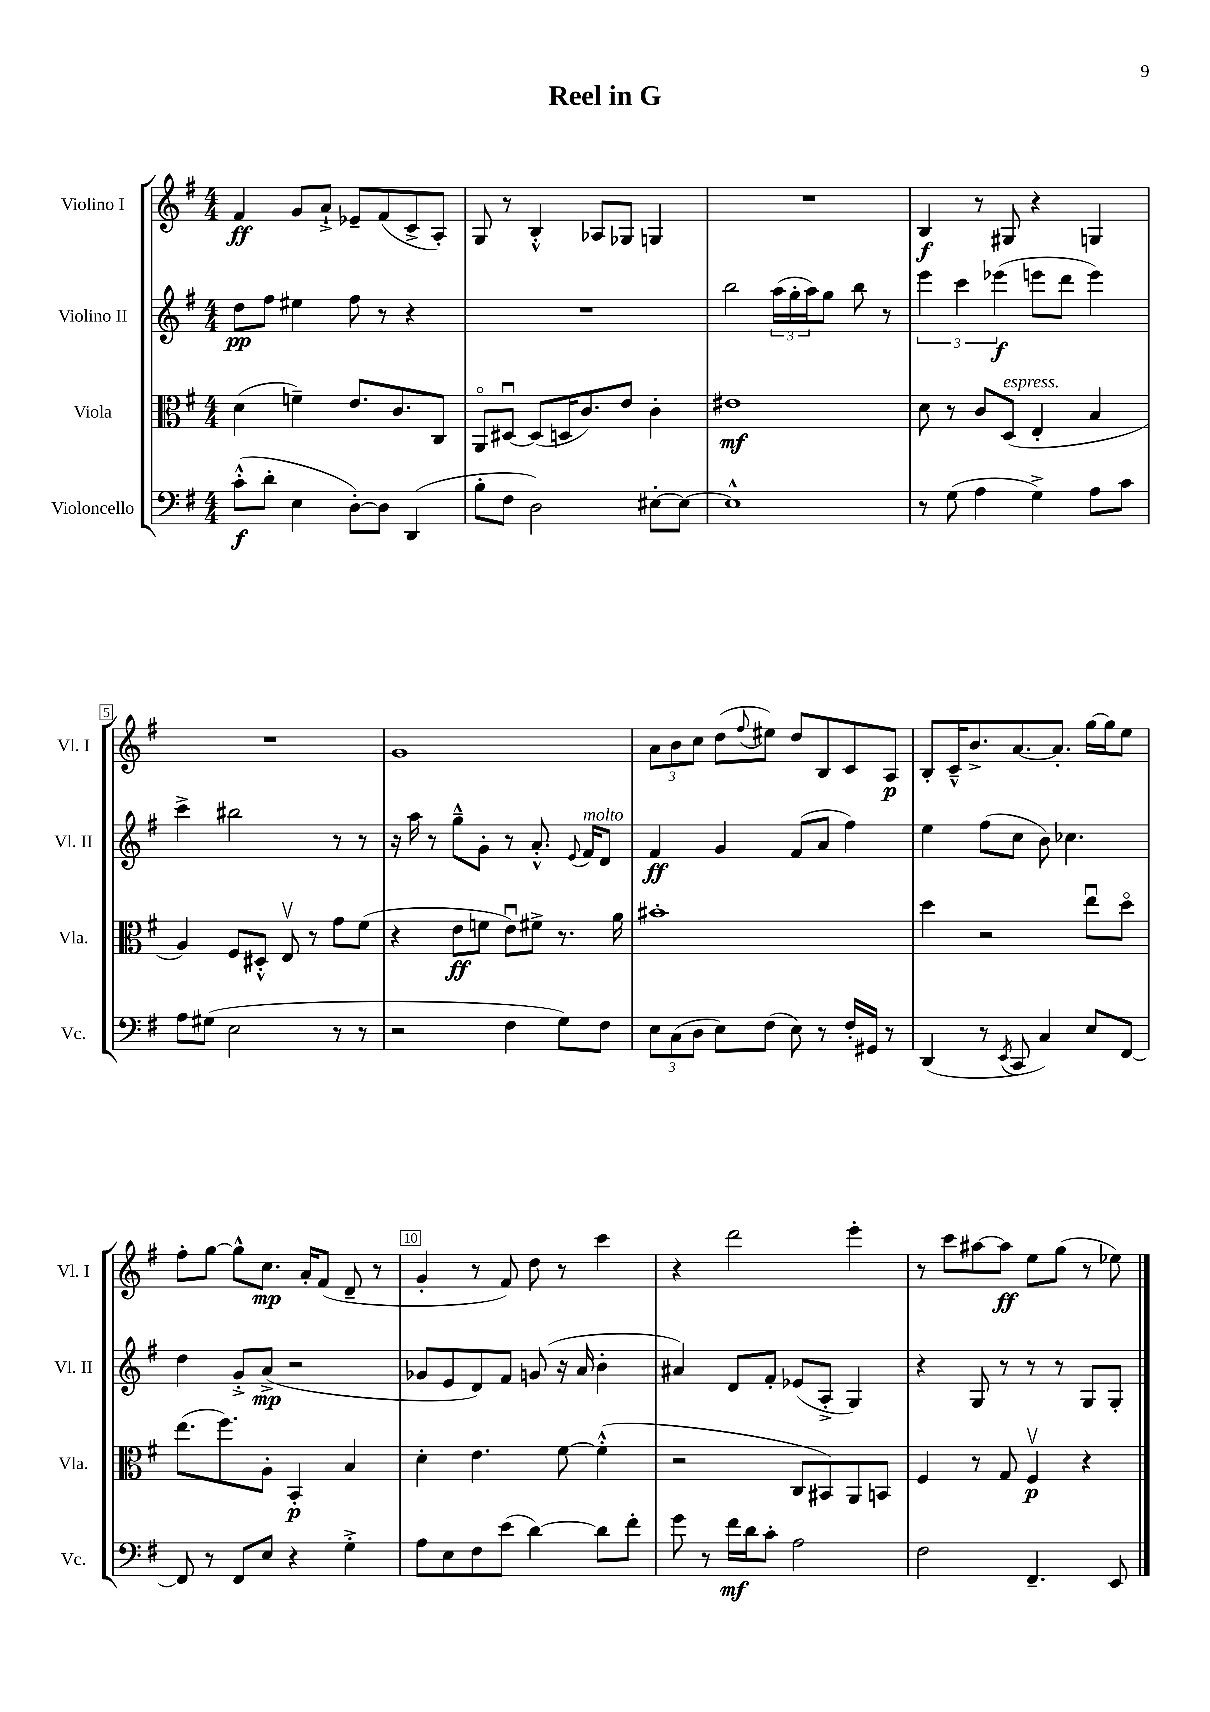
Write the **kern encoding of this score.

**kern	**kern	**kern	**kern
*staff4	*staff3	*staff2	*staff1
*clefF4	*clefC3	*clefG2	*clefG2
*k[f#]	*k[f#]	*k[f#]	*k[f#]
*M4/4	*M4/4	*M4/4	*M4/4
(8c'^^\L	(4d\	8dd\L	4f#/
8d'\J	.	8ff#\J	.
4E\	4f~\)	4ee#\	8g/L
.	.	.	8a`^/J
[8D'\L)	8.e/L	8ff#\	8e-~/L
8D\]J	.	8r	(8f#/
.	8.c/	.	.
(4DD/	.	4r	8c^/
.	8C/J	.	8A'/J)
=	=	=	=
8B'\L	8AAo/L	1r	8G/
8F#\J	[8D#u/J	.	8r
2D\)	(8D#/]L	.	4B'^^/
.	16D/K	.	.
.	8.c/)	.	.
.	.	.	8A-/L
.	8e/J	.	8G-/J
[8E#'\L	4c'\	.	4G/
8E#\_J	.	.	.
=	=	=	=
1E#^^]	1e#	2bb\	1r
.	.	(24aa\LL	.
.	.	24gg'\	.
.	.	24aa\J)	.
.	.	8gg\J	.
.	.	8bb\	.
.	.	8r	.
=	=	=	=
8r	8d\	6eee\	4B/
(8G\	8r	.	.
.	.	6ccc\	.
4A\	8c/L	.	8r
.	.	(6eee-\	.
.	(8D/J	.	8G#/
4G^\)	4E'/	8eee\L	4r
.	.	8ddd\J	.
8A\L	4B/	4eee\)	4G/
8c\J	.	.	.
=	=	=	=
8A\L	4A/)	4ccc^\	1r
(8G#\J	.	.	.
2E\	8F#/L	2bb#\	.
.	8D#'^^/J	.	.
.	8Ev/	.	.
.	8r	.	.
8r	8g\L	8r	.
8r	(8f#\J	8r	.
=	=	=	=
2r	4r	16r	1g
.	.	16aa\	.
.	.	8r	.
.	8e\L	8gg~^^\L	.
.	8f\J	8g'\J	.
4F#\	8eu\L)	8r	.
.	8f#^\J	8.a'^^/	.
8G\L)	8.r	.	.
.	.	8qqe/	.
.	.	16f#/LK	.
8F#\J	.	8d/J	.
.	16a\	.	.
=	=	=	=
12E\L	1b#'	4f#/	12a\L
(12C\	.	.	12b\
12D\J	.	.	12cc\J
8E\L)	.	4g/	(8dd\L
.	.	.	8qqff#/
(8F#\J	.	.	8ee#\J)
8E\)	.	(8f#/L	8dd/L
8r	.	8a/J	8B/
16F#'/LL	.	4ff#\)	8c/
16GG#/JJ	.	.	.
8r	.	.	8A/J
=	=	=	=
(4DD/	4dd\	4ee\	8B'/L
.	.	.	16c~^^/K
.	.	.	8.b^/
8r	2r	(8ff#\L	.
8qEE/	.	.	.
8CC/	.	8cc\J	[8.a/
4C/)	.	8b\)	.
.	.	.	8.a'/]J
.	.	4.cc-\	.
8E/L	8eeu\L	.	[16gg\LL
.	.	.	16gg\]J
[8FF#/J	8ddo\J	.	8ee\J
=	=	=	=
8FF#/]	(8.ee\L	4dd\	8ff#'\L
8r	.	.	[8gg\J
.	8.ff#\)	.	.
8FF#/L	.	8g'^/L	8gg^^\]L
8E/J	8A'\J	(8a^/J	8.cc\J
4r	4BB'/	2r	.
.	.	.	16a'/LK
.	.	.	(8f#/J
4G'^\	4B/	.	8d~/
.	.	.	8r
=	=	=	=
8A\L	4d'\	8g-/L	4g'/
8E\	.	8e/	.
8F#\	4.e\	8d/)	8r
(8e\J	.	8f#/J	8f#/)
[4d\)	.	(8g/	8dd\
.	[8f#\	16r	8r
.	.	16a/	.
8d\]L	(4f#'^^\]	4b'\	4ccc\
8f#'\J	.	.	.
=	=	=	=
8g\	2r	4a#/)	4r
8r	.	.	.
16f#\LL	.	8d/L	2ddd\
16d\J	.	.	.
8c'\J	.	8f#'/J	.
2A\	8C/L	(8e-/L	.
.	8BB#/)	8A'^/J	.
.	8AA/	4G/)	4eee'\
.	8BB/J	.	.
=	=	=	=
2F#\	4F#/	4r	8r
.	.	.	8ccc\L
.	8r	8G/	[8aa#\
.	8G/	8r	8aa#\]J
4.FF#~/	4F#v/	8r	8ee\L
.	.	8r	(8gg\J
.	4r	8G/L	8r
8EE/	.	8G'/J	8ee-\)
==	==	==	==
*-	*-	*-	*-
